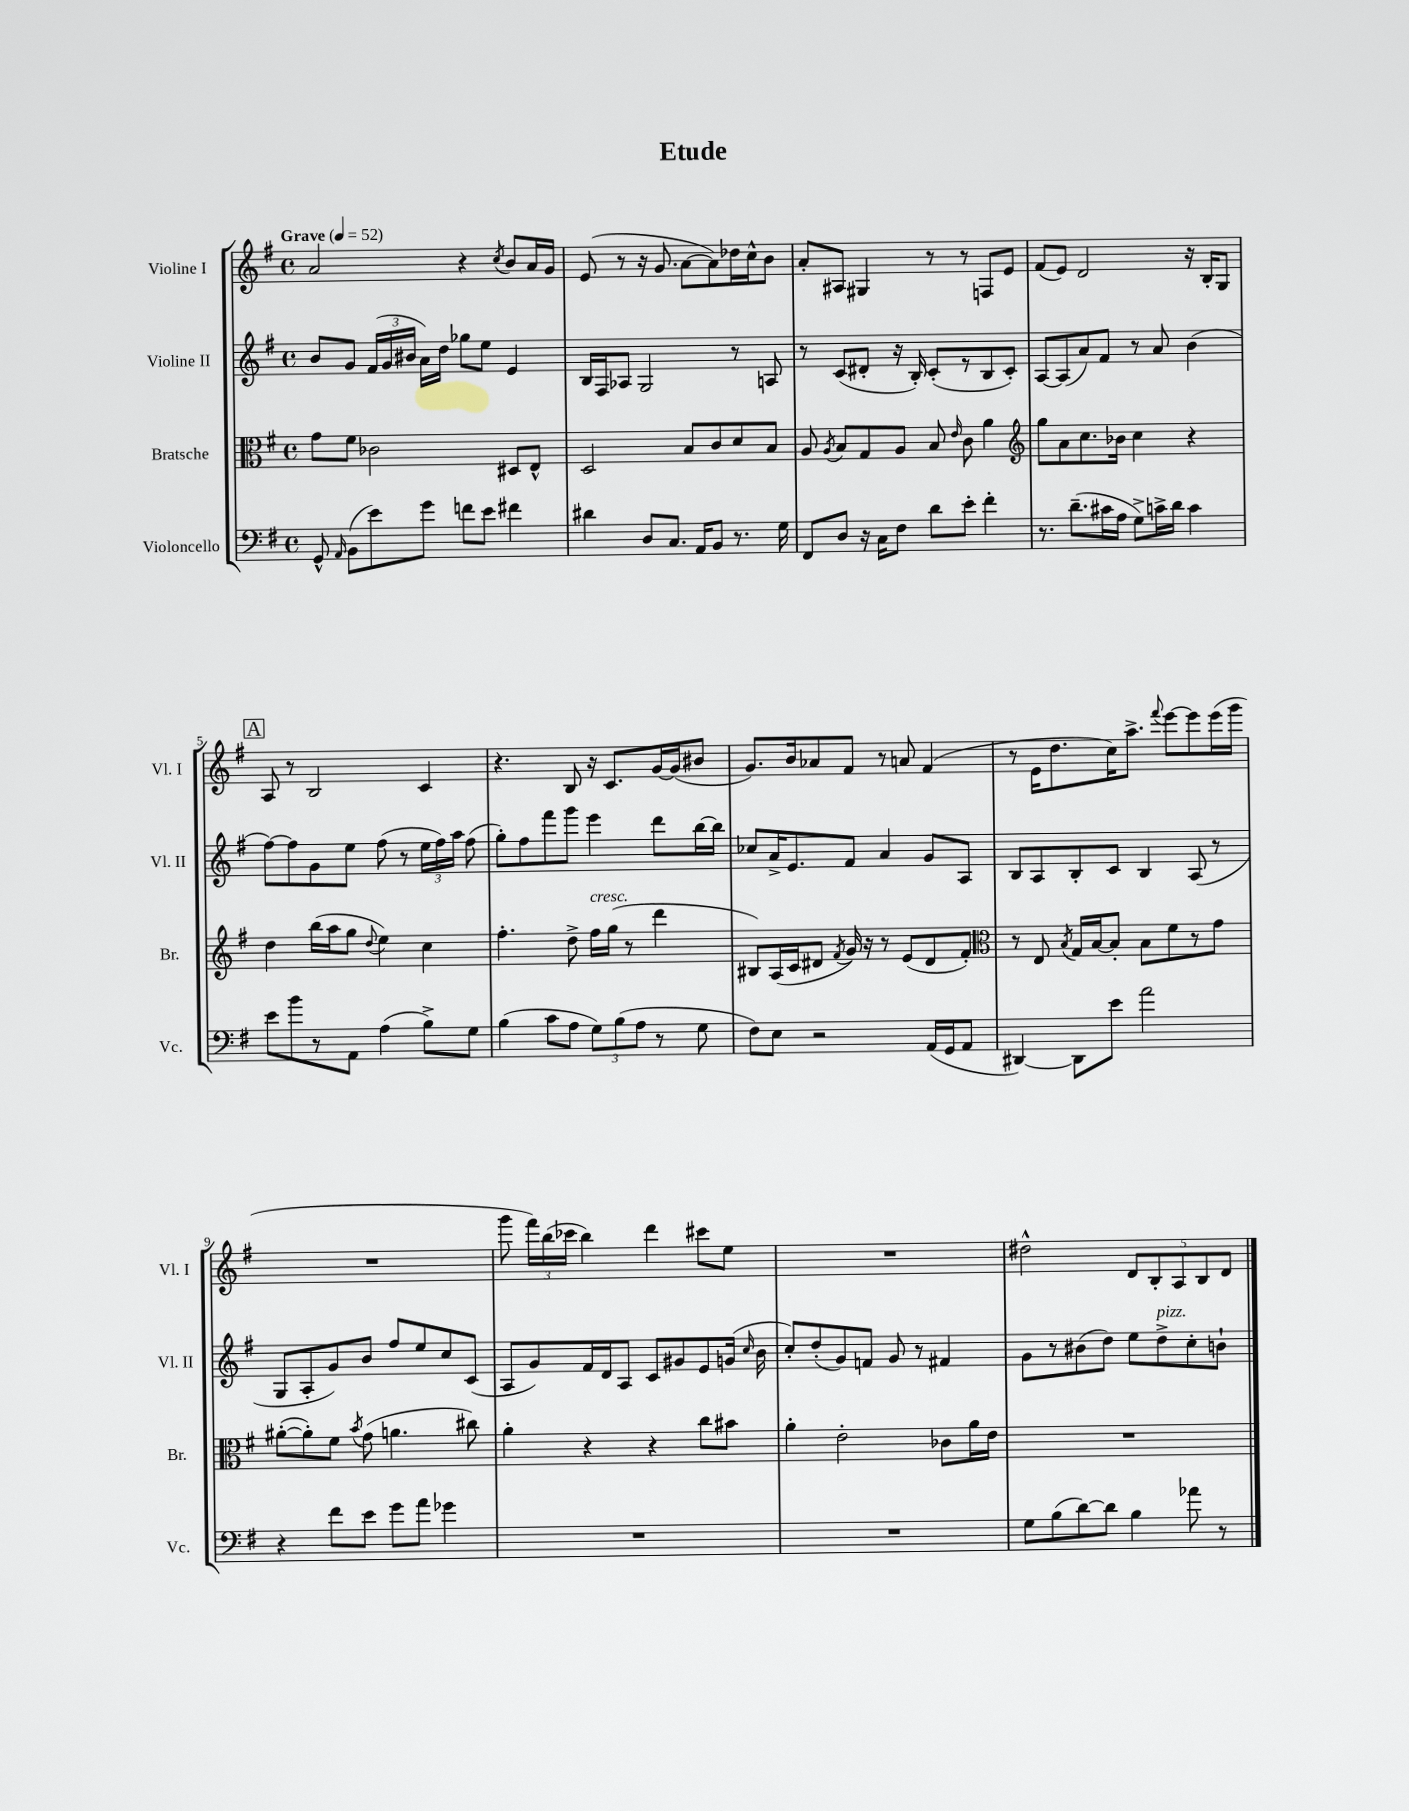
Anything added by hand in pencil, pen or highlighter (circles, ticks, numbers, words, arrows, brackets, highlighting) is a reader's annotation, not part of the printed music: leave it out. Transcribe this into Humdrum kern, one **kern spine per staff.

**kern	**kern	**kern	**kern
*part4	*part3	*part2	*part1
*staff4	*staff3	*staff2	*staff1
*I"Violoncello	*I"Bratsche	*I"Violine II	*I"Violine I
*I'Vc.	*I'Br.	*I'Vl. II	*I'Vl. I
*clefF4	*clefC3	*clefG2	*clefG2
*k[f#]	*k[f#]	*k[f#]	*k[f#]
*M4/4	*M4/4	*M4/4	*M4/4
*met(c)	*met(c)	*met(c)	*met(c)
*MM52	*MM52	*MM52	*MM52
=1	=1	=1	=1
!	!	!	!LO:TX:a:B:t=Grave
8GG^^/	8g\L	8b/L	2a/
16qqAA/	.	.	.
(8BB\L	8f#\J	8g/J	.
8e\)	2c-X\	(24f#/LL	.
.	.	24g/	.
.	.	24b#X/JJ	.
8g\J	.	16a\LL)	.
.	.	16dd\JJ	.
8fn\L	.	8gg-X\L	4r
8e\J	.	8ee\J	.
.	.	.	8qcc/
4f#X\	8D#X/L	4e/	8b/L
.	8E^^/J	.	16a/L
.	.	.	16g/JJ
=2	=2	=2	=2
4d#X\	2D/	16B/LL	(8e/
.	.	16F#/J	.
.	.	8A-X/J	8r
8D/L	.	2G/	16r
.	.	.	8.g/
8.C/J	.	.	.
.	8B/L	.	[8a\L
16AA/KL	.	.	.
8BB/J	8c/	.	8a\])
8.r	8d/	8r	16dd-X\L
.	.	.	16cc^^\J
.	8B/J	8An/	8b\J
16G\	.	.	.
=3	=3	=3	=3
8FF#/L	8A/	8r	8a'/L
.	8qA/	.	.
8D/J	8B/L	(8c/L	8A#X/J
16r	8G/	8d#X'/J	4G#X/
16C\KL	.	.	.
8F#\J	8A/J	16r	.
.	.	16B'/)	.
8d\L	8B/	(8c'/L	8r
.	16qqe/	.	.
8e'\J	8c\	8r	8r
4f#'\	4a\	8B/	8Fn/L
.	.	8c'/J)	8e/J
=4	=4	=4	=4
*	*clefG2	*	*
8.r	8gg\L	[8A/L	(8f#/L
.	8a\	(8A/]	8e/J)
(8.d~\L	.	.	.
.	8.cc\	8a/)	2d/
16c#X\L	.	8f#/J	.
16A\JJ	16b-X\Jk	.	.
8G^\L)	4cc\	8r	.
16cn^\L	.	8a/	.
16d\JJ	.	.	.
4c\	4r	(4b\	16r
.	.	.	16B'/KL
.	.	.	8G/J
!!LO:LB:g=z
!!LO:REH:place=s1:t=A
=5	=5	=5	=5
8e\L	4dd\	[8ff#\L)	8A/
8b\	.	8ff#\]	8r
8r	(16bb\LL	8g\	2B/
.	16aa\J	.	.
8AA\J	8gg\J	8ee\J	.
.	8qqdd/	.	.
(4A\	4ee\)	(8ff#\	.
.	.	8r	.
8B^\L)	4cc\	24ee\LL	4c/
.	.	24ff#\)	.
.	.	24aa\JJ	.
8G\J	.	(8ff#\	.
=6	=6	=6	=6
(4B\	4.ff#'\	8gg'\L)	4.r
.	.	8ff#\	.
8c\L	.	8fff#\	.
8A\J	8dd^\	8ggg\J	8B/
!	!LO:TX:a:i:t=cresc.	!	!
12G\L)	16ff#\LL	4eee\	16r
.	(16gg\JJ	.	8.c/L
(12B\	.	.	.
.	8r	.	.
12A\J	.	.	.
8r	4ddd\	8ddd\L	[16g/L
.	.	.	(16g/J]
8G\	.	[16bb\L	8b#X/J
.	.	16bb\JJ]	.
=7	=7	=7	=7
8F#\L)	8B#X/L)	8cc-X/L	8.g/L)
8E\J	(16A/L	16a^/K	.
.	16c/J	8.e/	16b/k
2r	8d#X/J	.	8a-X/
.	8qf#/	.	.
.	16g/)	8f#/J	8f#/J
.	16r	.	.
.	8r	4a/	8r
.	(8e/L	.	8an/
(16AA/LL	8d#/	8g/L	(4f#/
16GG/J	.	.	.
8AA/J	8f#'/J)	8A/J	.
=8	=8	=8	=8
*	*clefC3	*	*
[4DD#X/)	8r	8B/L	8r
.	8E/	8A/	16e\KL
.	.	.	8.dd\
.	8qB/	.	.
8DD#\L]	16G/LL	8B'/	.
.	[16B/J	.	.
8e\J	8B'/J]	8c/J	16cc\K)
.	.	.	8.aa^\J
2a\	8B\L	4B/	.
.	.	.	8qqfff#/
.	8f#\	.	[8eee\L
.	8r	(8A/	8eee\]
.	8g\J	8r	(16eee\L
.	.	.	16ggg\JJ
!!LO:LB:g=z
=9	=9	=9	=9
4r	([8a#X'\L	8G/L	1r
.	8a#'\])	8A'/	.
8f#\L	8f#\J	8g/)	.
.	8qb/	.	.
8e\J	(8g\	8b/J	.
8g\L	4.an\	8ff#/L	.
8a\J	.	8ee/	.
4g-X\	.	8cc/	.
.	8cc#X\)	(8c/J	.
=10	=10	=10	=10
1r	4a'\	8A/L	8ggg\
.	.	8g/)	24fff#\LL)
.	.	.	(24bb\
.	.	.	24ccc-X\JJ
.	4r	16f#/L	4bb\)
.	.	16d/J	.
.	.	8A/J	.
.	4r	8c/L	4ddd\
.	.	8g#X/	.
.	8cc\L	8e/	8ccc#X\L
.	8b#X\J	(16gn/Jk	8ee\J
.	.	16qqcc/	.
.	.	16b\	.
=11	=11	=11	=11
1r	4a'\	8cc'/L)	1r
.	.	(8dd'/	.
.	2e'\	8g/)	.
.	.	8fn/J	.
.	.	8g/	.
.	.	8r	.
.	8c-X\L	4f#X/	.
.	16a\L	.	.
.	16e\JJ	.	.
=12	=12	=12	=12
8G\L	1r	8g\L	2dd#X^^\
(8B\	.	8r	.
[8d\)	.	(8b#X\	.
8d\J]	.	8dd\J)	.
4B\	.	8ee\L	10d/L
.	.	.	10B'/
!	!	!LO:TX:a:i:t=pizz.	!
.	.	8dd^\	.
.	.	.	10A/
8a-X\	.	8cc'\	.
.	.	.	10B/
8r	.	8bn`\J	.
.	.	.	10d/J
==	==	==	==
*-	*-	*-	*-
